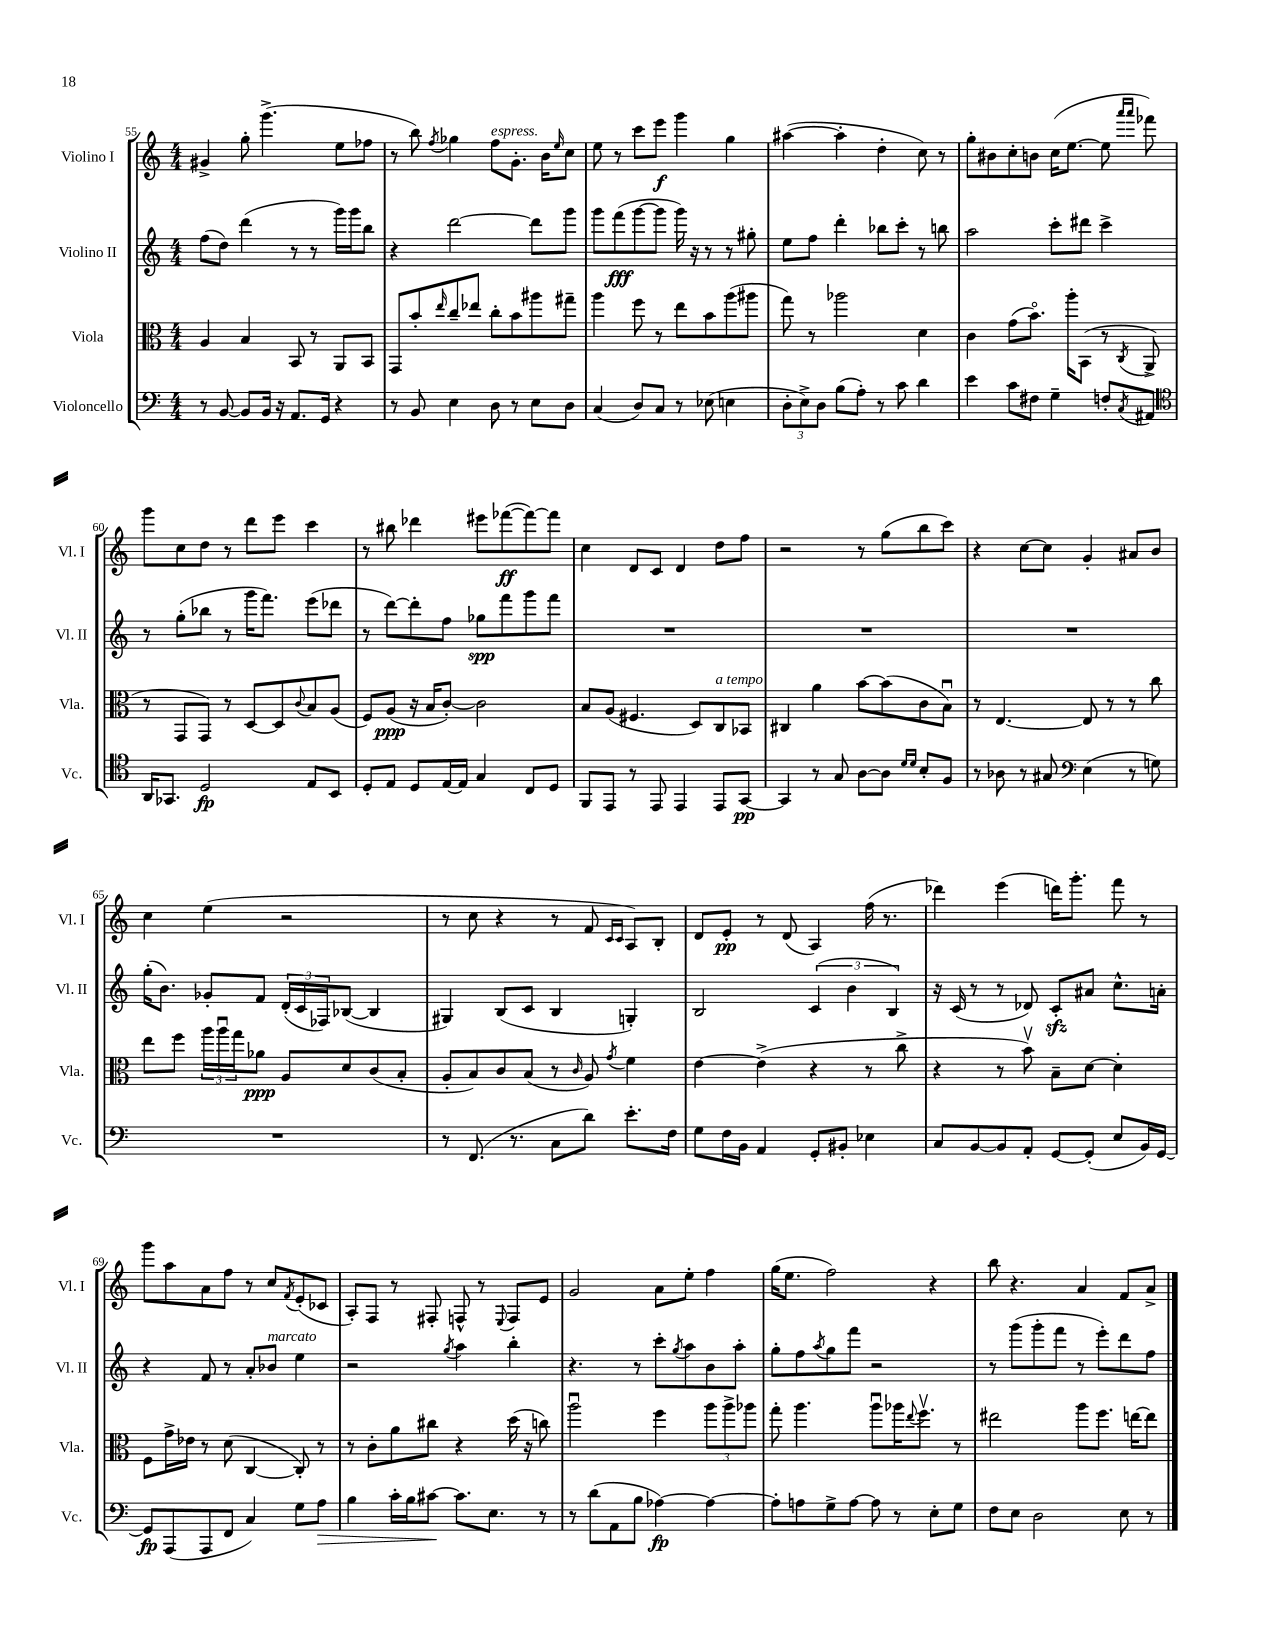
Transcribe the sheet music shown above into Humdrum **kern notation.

**kern	**kern	**kern	**kern
*staff4	*staff3	*staff2	*staff1
*clefF4	*clefC3	*clefG2	*clefG2
*k[]	*k[]	*k[]	*k[]
*M4/4	*M4/4	*M4/4	*M4/4
8r	4A/	(8ff\L	4g#^/
[8BB/	.	8dd\J)	.
8BB/]L	4B/	(4ddd\	8gg'\
16BB/Jk	.	.	(4.ggg^\
16r	.	.	.
8.AA/L	8BB/	8r	.
.	8r	8r	.
16GG/Jk	.	.	.
4r	8AA/L	16ggg\LL)	8ee\L
.	.	16ggg\J	.
.	8BB/J	8bb\J	8ff-\J
=	=	=	=
8r	8GG/L	4r	8r
8BB/	8b'/	.	8bb\)
.	16qqee/	.	8qff/
4E\	8cc~/	[2ddd\	4gg-\
.	8ee-/J	.	.
8D\	8cc'\L	.	8ff\L
8r	8b\	.	8.g'\J
8E\L	8aa#\	8ddd\]L	.
.	.	.	16b\LK
.	.	.	16qqee/
8D\J	8gg#~\J	8ggg\J	8cc\J
=	=	=	=
(4C/	4aa\	8ggg\L	8ee\
.	.	(8fff\	8r
8D/L)	8ff\	[8ggg\	8ccc\L
8C/J	8r	8ggg\]J	8eee\J
8r	8ee\L	16ggg\)	4ggg\
.	.	16r	.
(8E-\	8b\	8r	.
4E\	(8aa\	8r	4gg\
.	8aa#\J	8gg#'\	.
=	=	=	=
12D'\L	8gg\)	8ee\L	([4aa#\
12E^\)	.	.	.
.	8r	8ff\J	.
12D\J	.	.	.
(8B\L	2aa-\	4ddd'\	4aa#'\]
8A'\J)	.	.	.
8r	.	8bb-\L	4dd'\
8c\	.	8ccc'\J	.
4d\	4d\	8r	8cc\)
.	.	8bb\	8r
=	=	=	=
4e\	4c\	2aa\	8gg'\L
.	.	.	8b#\
8c\L	(8g\L	.	8cc'\
8F#\J	8.bo\J)	.	8b\J
4G~\	.	8ccc'\L	(16cc\LK
.	16aa'\LK	.	[8.ee\J
.	(8BB\J	8ddd#\J	.
8F'/L	8r	4ccc^\	8ee\]
.	.	.	16qqaaa/LL
8qC/	8qC/	.	16qqaaa/JJ
8AA#/J	8AA^/	.	8fff-\)
=	=	=	=
*clefC4	*	*	*
16AA/LK	8r	8r	8ggg\L
8.GG-/J	.	.	.
.	8GG/L	(8gg'\L	8cc\
2D/	8GG/J)	8bb-\J	8dd\J
.	8r	8r	8r
.	[8D/L	16ggg\LK	8ddd\L
.	.	8.fff\J)	.
.	8D/]	.	8eee\J
.	8qqc/	.	.
8E/L	8B/	(8eee\L	4ccc\
8BB/J	(8A/J	8ddd-\J	.
=	=	=	=
8D'/L	8F/L)	8r	8r
8E/J	(8A/J	[8ddd\L)	8bb#\
8D/L	16r	8ddd'\]	4ddd-\
.	16B/LK	.	.
[16E/L	[8c'/J)	8ff\J	.
16E/]JJ	.	.	.
4G/	2c\]	8gg-\L	8eee#\L
.	.	8fff\	([8fff-\
8C/L	.	8ggg\	8fff-\_)
8D/J	.	8fff\J	8fff-\]J
=	=	=	=
8FF/L	8B/L	1r	4cc\
8EE/J	(8A/J	.	.
8r	4.F#/	.	8d/L
8EE/	.	.	8c/J
4EE/	.	.	4d/
.	8D/L)	.	.
8EE/L	8C/	.	8dd\L
[8GG/J	8BB-/J	.	8ff\J
=	=	=	=
4GG/]	4C#/	1r	2r
8r	4a\	.	.
8G/	.	.	.
[8A\L	[8b\L	.	8r
8A\]J	(8b\]	.	(8gg\L
16qqd/LL	.	.	.
16qqd/JJ	.	.	.
8B'/L	8c\	.	8bb\
8F/J	8Bu\J)	.	8ccc\J)
=	=	=	=
8r	8r	1r	4r
8A-\	[4.E/	.	.
8r	.	.	[8cc\L
8G#/	.	.	8cc\]J
*clefF4	*	*	*
(4E\	8E/]	.	4g'/
.	8r	.	.
8r	8r	.	8a#/L
8G\)	8cc\	.	8b/J
=	=	=	=
1r	8ee\L	(16gg'\LK	4cc\
.	.	8.b\J)	.
.	8ff\J	.	.
.	24aa\LL	8g-'/L	(4ee\
.	24aau\	.	.
.	24gg\J	.	.
.	8a-\J	8f/J	.
.	8A/L	(24d'/LL	2r
.	.	24c/	.
.	.	24F-/J)	.
.	8d/	([8B-/J	.
.	(8c/	4B-/]	.
.	8B'/J	.	.
=	=	=	=
8r	8A'/L	4G#/)	8r
(8.FF/	8B/)	.	8cc\
.	8c/	(8B/L	4r
8.r	.	.	.
.	(8B/J	8c/J	.
8C\L	8r	4B/	8r
.	16qqc/	.	.
8d\J)	8A/)	.	8f/
.	.	.	16qqc/LL
.	8qg/	.	16qqc/JJ
8.e'\L	4f\	4G'/)	8A/L)
.	.	.	8B'/J
16F\Jk	.	.	.
=	=	=	=
8G\L	[4e\	2B/	8d/L
16F\L	.	.	8e'/J
16BB\JJ	.	.	.
4AA/	(4e^\]	.	8r
.	.	.	(8d/
8GG'/L	4r	(6c/	4A/)
8BB#'/J	.	.	.
.	.	6b\	.
4E-\	8r	.	(16ff\
.	.	.	8.r
.	.	6B/)	.
.	8cc^\	.	.
=	=	=	=
8C/L	4r	16r	4ddd-\)
.	.	(16c/	.
[8BB/	.	8r	.
8BB/]	8r	8r	(4eee\
8AA'/J	8bv\)	8d-/)	.
[8GG/L	8B~\L	8c'/L	16ddd\LK)
.	.	.	8.ggg'\J
(8GG'/]J	[8d\J	8a#/J	.
8E/L	4d'\]	8.cc^^\L	8fff\
16BB/L)	.	.	8r
[16GG/JJ	.	16a'\Jk	.
=	=	=	=
8GG/]L	8F\L	4r	8ggg\L
(8AAA/	16g^\L	.	8aa\
.	16e-\JJ	.	.
8AAA/	8r	8f/	8a\
8FF/J	(8d\	8r	8ff\J
4C/)	[4C/	8a'/L	8r
.	.	8b-/J	8cc/L
.	.	.	8qf/
8G\L	8C'/])	4ee\	(8e'/
8A\J	8r	.	8c-/J
=	=	=	=
4B\	8r	2r	8A'/L)
.	8c'\L	.	8F/J
16c'\LL	8a\	.	8r
16B\J	.	.	.
[8c#\J	8cc#\J	.	8F#'/
.	.	8qgg/	.
8.c#\]L	4r	4aa\	8F^^/
.	.	.	8r
8.E\J	.	.	.
.	.	.	8qqE/
.	(16dd\	4bb'\	8F/L
.	16r	.	.
8r	8cc\)	.	8e/J
=	=	=	=
8r	2aau\	4.r	2g/
(8d\L	.	.	.
8AA\	.	.	.
8B\J	.	8r	.
[4A-\)	4ff\	8ccc'\L	8a\L
.	.	8qgg/	.
.	.	8aa\	8ee'\J
4A-\_	12aa\L	8b\	4ff\
.	12aa^\	.	.
.	.	8aa'\J	.
.	12aa-\J	.	.
=	=	=	=
8A-'\]L	8gg'\	8gg'\L	(16gg\LK
.	.	.	8.ee\J
8A\	4.aa\	8ff\	.
.	.	8qaa/	.
8G^\	.	8gg\	2ff\)
[8A\J	.	8fff\J	.
8A\]	8aau\L	2r	.
8r	16aa-\K	.	.
.	8qqee/	.	.
.	8.ffv\J	.	.
8E'\L	.	.	4r
8G\J	8r	.	.
=	=	=	=
8F\L	2ee#\	8r	8bb\
8E\J	.	(8ggg\L	4.r
2D\	.	8ggg'\	.
.	.	8fff\J	.
.	8aa\L	8r	4a/
.	8.ff\J	8eee'\L)	.
8E\	.	8ddd\	8f/L
.	[16ee\LK	.	.
8r	8ee\]J	8ff\J	8a^/J
==	==	==	==
*-	*-	*-	*-
